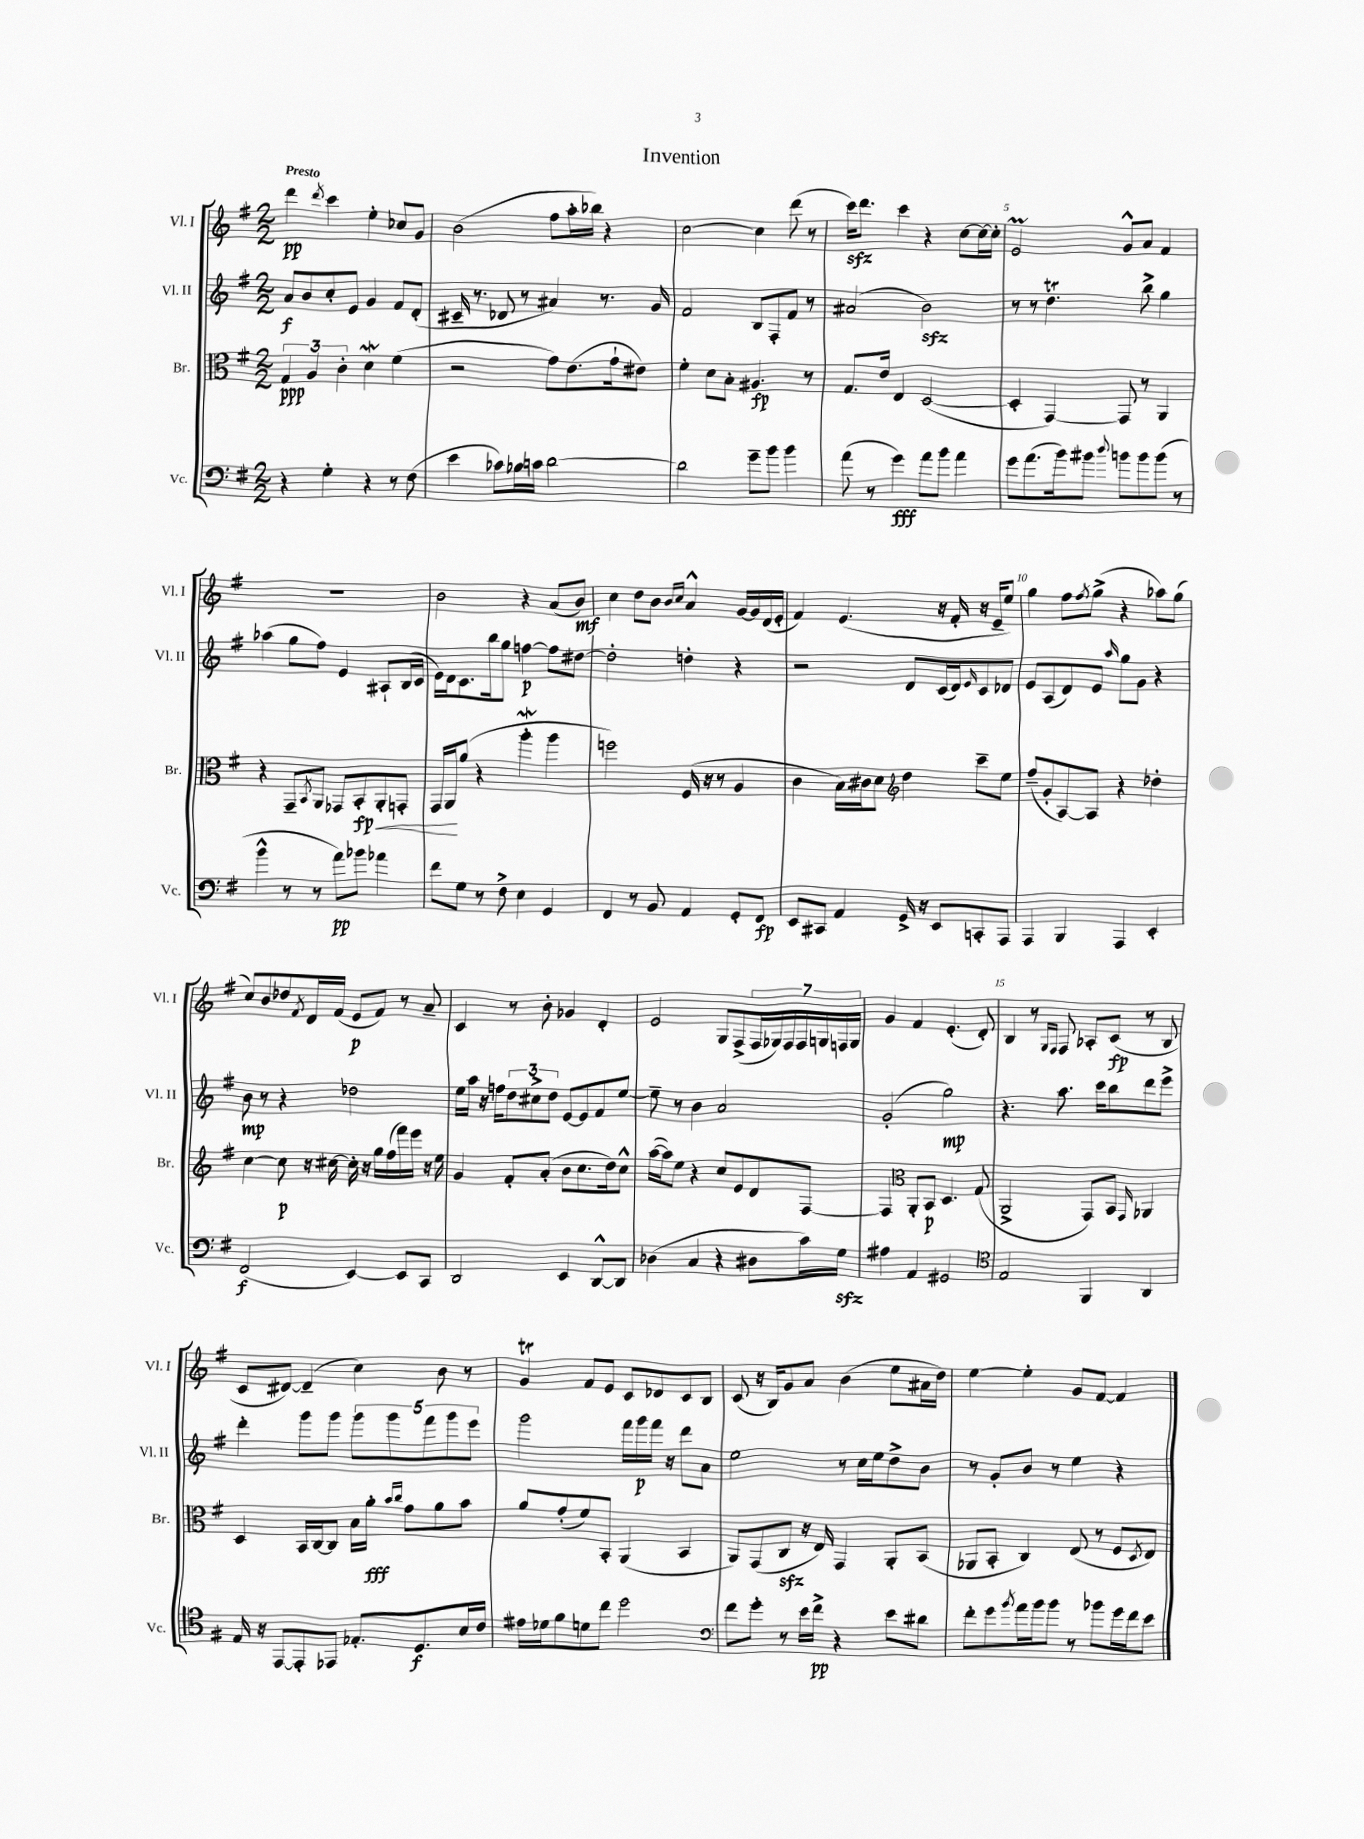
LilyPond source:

\header { title = "Invention" }
<<
\new StaffGroup <<
\new Staff = "s0" \with { instrumentName = "Vl. I" shortInstrumentName = "Vl. I" } {
    \clef treble \key g \major \numericTimeSignature \time 2/2 \tempo "Presto"
    d'''4\pp \acciaccatura { d'''8 } c'''4 e''4-. ces''8 g'8 |
    b'2( fis''8 a''16-. bes''16) r4 |
    c''2~ c''4 d'''8( r8 |
    c'''16\sfz) d'''8. c'''4 r4 c''8~ c''16~ c''16-. |
    e'2\prall g'8-^ a'8 fis'4 |
    R1 |
    b'2 r4 a'8( b'8\mf) |
    c''4 d''8 b'8 \grace { b'16 c''16 } a'4-^ g'16~ g'16 d'16( e'16-. |
    fis'4) e'4.( r16 fis'16-. r16 e'16-- e''8) |
    g''4 fis''8 \acciaccatura { fis''8 } g''8->( r4 aes''8) g''8( |
    c''8) b'8 des''8 \acciaccatura { fis'8 } d'16 fis'16( e'8\p fis'8) r8 a'8-- |
    c'4 r8 b'8-. ges'4 d'4-. |
    e'2 g8 fis8->( \tuplet 7/4 { fis16 ges16) fis16 fis16 g16 f16 g16 } |
    g'4 fis'4 e'4.-.( d'8-.) |
    b4 r8 \grace { g16 fis16 } fis8 aes8-. c'8\fp( r8 b8 |
    c'8 dis'8~) dis'4--( c''4) b'8 r8 |
    g'4\trill fis'8 e'8 c'8 des'8 c'8 b8 |
    c'8( r16 b16) g'8 a'8 b'4( e''8 ais'16 d''16) |
    e''4~ e''4-. g'8 fis'8~ fis'4 \bar "|." |
}
\new Staff = "s1" \with { instrumentName = "Vl. II" shortInstrumentName = "Vl. II" } {
    \clef treble \key g \major \numericTimeSignature \time 2/2
    a'8\f b'8 c''8-. e'8 g'4 fis'8 d'8-.( |
    cis'16-- r8. des'8 r8 ais'4) r8. g'16 |
    fis'2 b8 fis8-. fis'8 r8 |
    ais'2( b'2\sfz) |
    r8 r8 d''4.\trill b''8-> g''4 |
    aes''4( g''8 fis''8) e'4 ais8-! b16( c'16 |
    e'16) d'16 c'8. b''16 g''8 f''4~\p f''8 dis''8~ |
    dis''2-. d''4-. r4 |
    r2 d'8 c'16( d'16) \grace { e'16 } c'8 des'8 |
    e'8 a8( d'8) e'8 \grace { a''16 } g''8 g'8 r4 |
    b'8\mp r8 r4 des''2 |
    e''16 a''16 r16 f''16 \tuplet 3/2 { d''8 cis''8-> d''8 } e'8~ e'8 fis'8 e''8~ |
    e''8-- r8 b'4 a'2 |
    g'2-.( g''2\mp) |
    r4. a''8. c'''16 b''8 d'''8 e'''8-> |
    d'''4-. g'''8 g'''8 \tuplet 5/4 { g'''8 g'''8 fis'''8 g'''8 e'''8 } |
    g'''2 fis'''16 g'''16\p fis'''16 r16 d'''8 a'8 |
    e''2 r8 c''16 e''16 d''8-> b'8 |
    r8 g'8-. b'8 r8 e''4 r4 \bar "|." |
}
\new Staff = "s2" \with { instrumentName = "Br." shortInstrumentName = "Br." } {
    \clef alto \key g \major \numericTimeSignature \time 2/2
    \tuplet 3/2 { g4\ppp a4 c'4-. } d'4\mordent fis'4( |
    r2 g'8) e'8.( g'16-! eis'8) |
    fis'4-. d'8 b8-. ais4.\fp r8 |
    g8. e'16 e4 d2~( |
    d4-. g,4~) g,8 r8 a,4 |
    r4 g,8-- \acciaccatura { b,8 } a,8 ges,8 b,8-.\fp\< a,8-. g,8-. |
    g,16 a,16\! a'8( r4 a''4-.\mordent a''4 |
    f''2) fis16( r16 r8 a4 |
    c'4 b16) cis'16 d'8 \clef treble d''4 c'''8-- e''8 |
    fis''8--( g'8-. a8~) a8 r4 des''4-. |
    c''4~ c''8\p r16 cis''16~ cis''16-. r16 g''16 fis''16( fis'''16) e'''16 r16 e''16 |
    g'4 fis'8-. a'8-.( b'8 c''8. d''16) c''8-^ |
    a''16~( a''16) e''8 r4 c''8 e'8 d'8 fis8~ |
    fis4 \clef alto a,8-. b,8\p d4. g8( |
    a,2-> g,8) b,8 \grace { g,16 } aes,4 |
    d4 b,16 c16~ c8 b16 a'16-.\fff \grace { b'16 c''16 } g'8 a'8 b'8 |
    a'8 g'8-.( fis'8) b,8-. a,4( b,4 |
    a,8) g,8( c8\sfz r16 e16) g,4 a,8-. b,8( |
    aes,8 b,8-. c4) e8( r8 fis8 \acciaccatura { d8 } e8) \bar "|." |
}
\new Staff = "s3" \with { instrumentName = "Vc." shortInstrumentName = "Vc." } {
    \clef bass \key g \major \numericTimeSignature \time 2/2
    r4 g4-. r4 r8 fis8( |
    e'4 ces'8) bes16 c'16 d'2~ |
    d'2 g'8-- b'8 b'4 |
    a'8( r8 g'4\fff) a'8 b'8 a'4 |
    g'8 a'8.( b'16) bis'8 \appoggiatura { d''8 } b'8 b'8 b'8( r8 |
    b'4-^ r8 r8 a'8\pp) bes'8 aes'4 |
    fis'8 g8 r8 fis8-> e4 g,4 |
    fis,4 r8 b,8 a,4 g,8-. fis,8\fp |
    e,8 cis,8 a,4 g,16-> r16 e,8 c,8-. a,,8 |
    a,,4 b,,4 a,,4 e,4-. |
    fis,2\f( e,4~) e,8 c,8 |
    d,2 e,4 d,8~-^ d,8 |
    des4( c4 r4 dis8 c'16) g16\sfz |
    ais4 a,4 gis,2 |
    \clef tenor e2 fis,4 a,4 |
    e16 r16 e,8~ e,8-. ees,8 ees8.-. d8.\f b16 c'16 |
    eis'16 des'16 fis'8 d'8 c''8 d''2 |
    \clef bass fis'8 g'8-. r8 e'16 fis'16->\pp r4 e'8 dis'8 |
    fis'8-. g'8 \acciaccatura { b'8 } a'16 b'16 b'8 r8 bes'8 g'16 fis'16 e'8 \bar "|." |
}
>>
>>
\layout { \context { \Score \override BarNumber.break-visibility = ##(#f #t #t) barNumberVisibility = #(every-nth-bar-number-visible 5) } }
